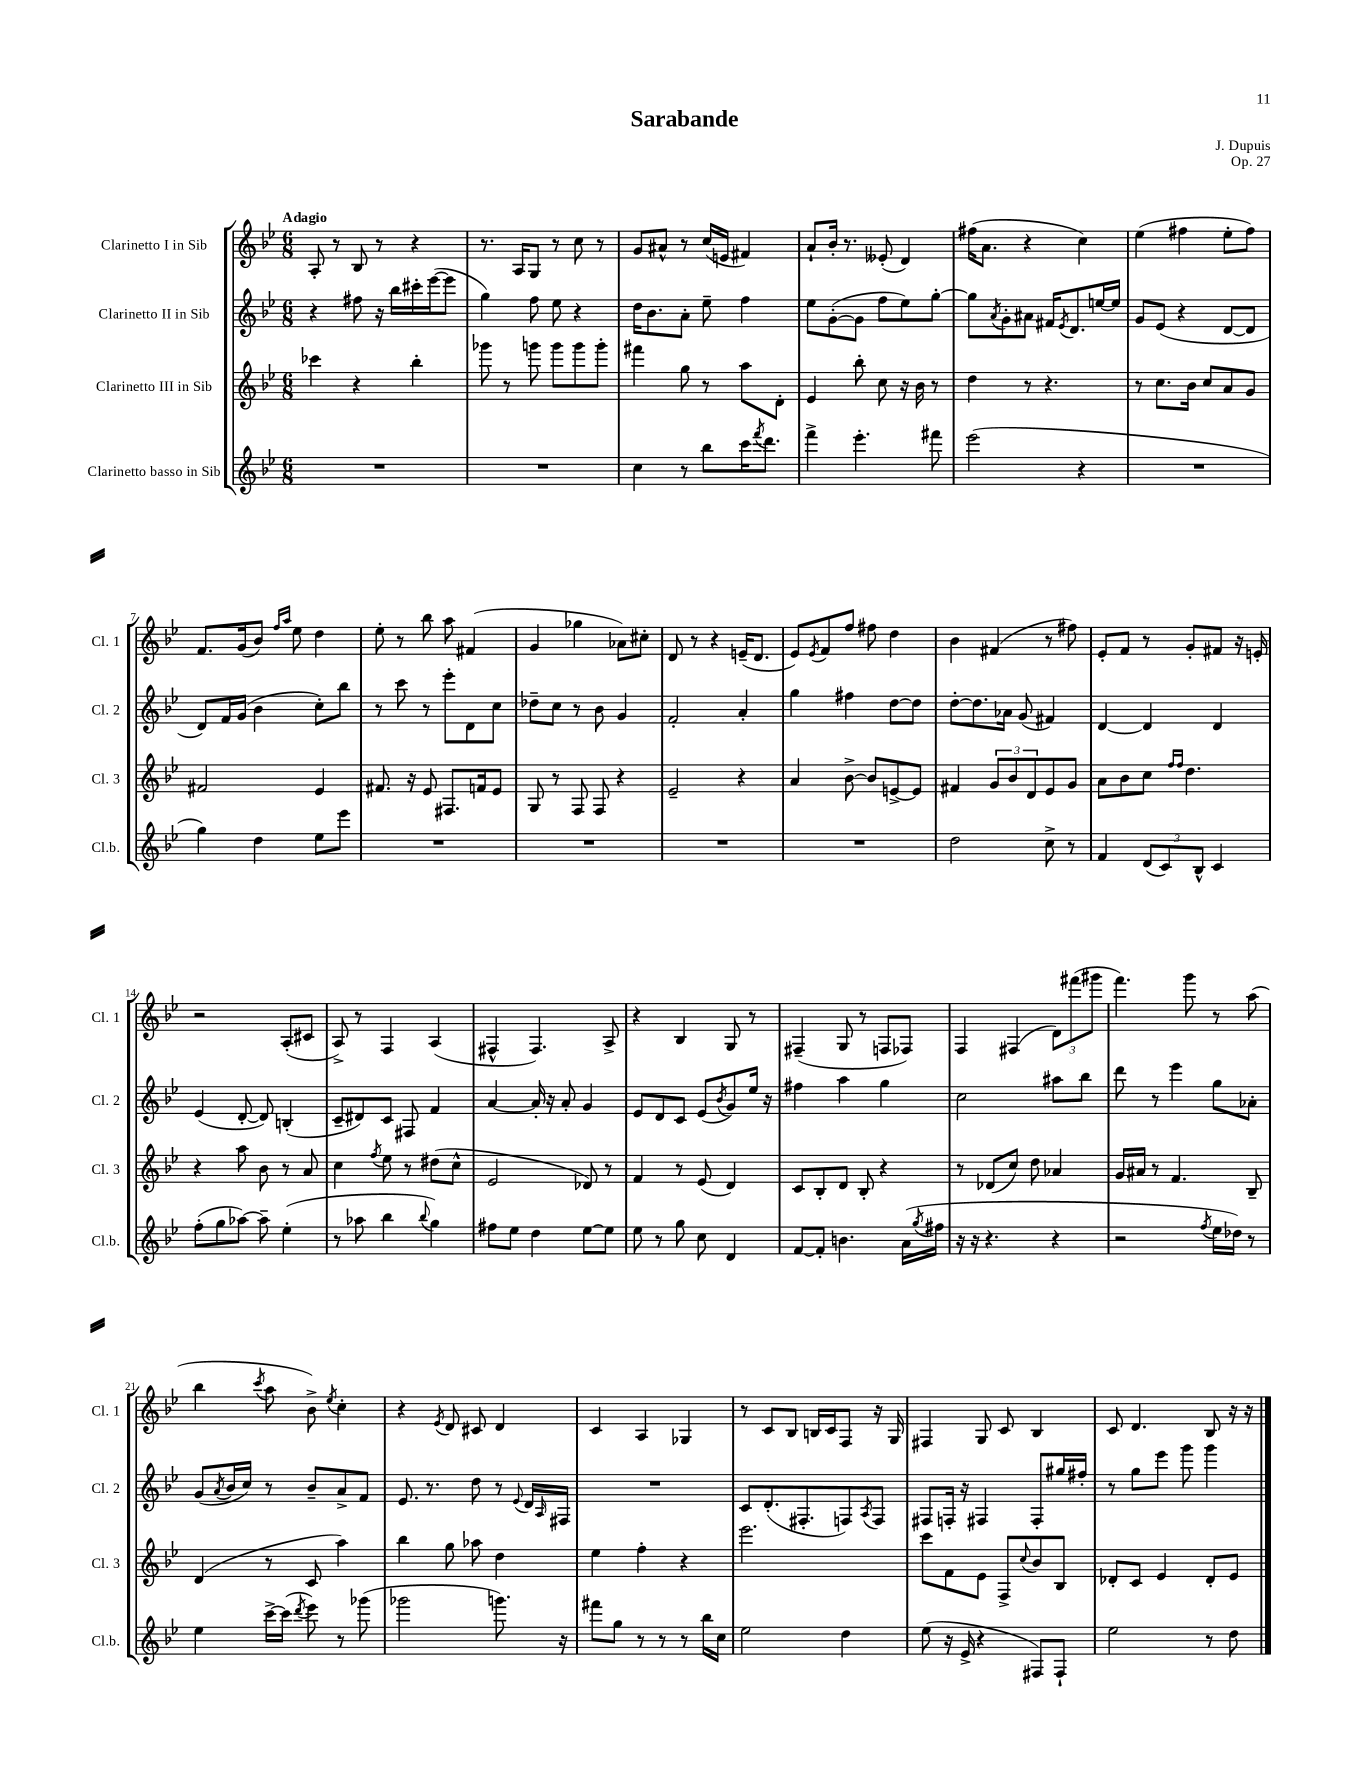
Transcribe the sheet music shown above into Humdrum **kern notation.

**kern	**kern	**kern	**kern
*staff4	*staff3	*staff2	*staff1
*clefG2	*clefG2	*clefG2	*clefG2
*k[b-e-]	*k[b-e-]	*k[b-e-]	*k[b-e-]
*M6/8	*M6/8	*M6/8	*M6/8
2.r	4ccc-\	4r	8A'/
.	.	.	8r
.	4r	8ff#\	8B-/
.	.	16r	8r
.	.	16bb-\LL	.
.	4bb-'\	16ccc#'\	4r
.	.	([16eee-\J	.
.	.	8eee-\]J	.
=	=	=	=
2.r	8ggg-\	4gg\)	8.r
.	8r	.	.
.	.	.	16A/LK
.	8ggg\	8ff\	8G/J
.	8ggg\L	8ee-\	8r
.	8ggg\	4r	8cc\
.	8ggg'\J	.	8r
=	=	=	=
4cc\	4fff#\	16dd\LK	8g/L
.	.	8.b-\	.
.	.	.	8a#^^/J
8r	8gg\	8a'\J	8r
8bb-\L	8r	8ee-~\	(16cc/LL
.	.	.	16e/JJ
16ccc\K	8aa\L	4ff\	4f#/)
8qfff/	.	.	.
8.ddd\J	.	.	.
.	8d'\J	.	.
=	=	=	=
4fff^\	4e-/	8ee-\L	8a`/L
.	.	([8g'\	16b-'/Jk
.	.	.	8.r
4.eee-'\	8bb-'\	8g\]J	.
.	8cc\	8ff\L	(8e--'/
.	16r	8ee-\)	4d/)
.	16b-\	.	.
8fff#\	8r	[8gg'\J	.
=	=	=	=
(2eee-\	4dd\	8gg\]L	(16ff#\LK
.	.	.	8.a\J
.	.	8qa/	.
.	.	8g'\	.
.	8r	8a#\J	4r
.	4.r	16f#/LK	.
.	.	8qe-/	.
.	.	8.d/	.
4r	.	.	4cc\)
.	.	[16ee/L	.
.	.	16ee/]JJ	.
=	=	=	=
2.r	8r	8g/L	(4ee-\
.	8.cc\L	(8e-/J	.
.	.	4r	4ff#\
.	16b-\Jk	.	.
.	8cc/L	.	.
.	8a/	[8d/L	8ee-'\L
.	8g/J	8d/]J	8ff#\J)
=	=	=	=
4gg\)	2f#/	8d/L)	8.f/L
.	.	16f/L	.
.	.	(16g/JJ	(16g/k
4dd\	.	4b-\	8b-/J)
.	.	.	16qqff/LL
.	.	.	16qqaa/JJ
.	.	.	8ee-\
8ee-\L	4e-/	8cc'\L)	4dd\
8eee-\J	.	8bb-\J	.
=	=	=	=
2.r	8.f#/	8r	8ee-'\
.	.	8ccc\	8r
.	16r	.	.
.	8e-/	8r	8bb-\
.	8.F#/L	8eee-'\L	8aa\
.	.	8d\	(4f#/
.	16f/k	.	.
.	8e-/J	8cc\J	.
=	=	=	=
2.r	8G/	8dd-~\L	4g/
.	8r	8cc\J	.
.	8F/	8r	4gg-\
.	8F/	8b-\	.
.	4r	4g/	8a-\L)
.	.	.	8cc#'\J
=	=	=	=
2.r	2e-~/	2f'/	8d/
.	.	.	8r
.	.	.	4r
.	4r	4a'/	(16e~/LK
.	.	.	8.d/J
=	=	=	=
2.r	4a/	4gg\	8e-/L)
.	.	.	8qe-/
.	.	.	8f/
.	[8b-^\	4ff#\	8ff/J
.	8b-/]L	.	8ff#\
.	[8e^/	[8dd\L	4dd\
.	8e/]J	8dd\]J	.
=	=	=	=
2dd\	4f#/	[8dd'\L	4b-\
.	.	8.dd\]	.
.	12g/L	.	(4f#/
.	.	16a-\Jk	.
.	12b-/	.	.
.	.	(8g/	.
.	12d/	.	.
8cc^\	8e-/	4f#/)	8r
8r	8g/J	.	8ff#\)
=	=	=	=
4f/	8a\L	[4d/	8e-'/L
.	8b-\	.	8f/J
(12d/L	8cc\J	4d/]	8r
12c/)	.	.	.
.	16qqff/LL	.	.
.	16qqff/JJ	.	.
.	4.dd\	.	8g'/L
12B-^^/J	.	.	.
4c/	.	4d/	8f#/J
.	.	.	16r
.	.	.	16e'/
=	=	=	=
(8ff'\L	4r	(4e-/	2r
8gg\	.	.	.
[8aa-\J)	8aa\	[8d'/	.
8aa-~\]	8b-\	8d/])	.
(4ee-'\	8r	(4B'/	(8A'/L
.	8a/	.	8c#/J
=	=	=	=
8r	4cc\	8c~/L	8A^/)
8aa-\	.	8d#/)	8r
.	8qff/	.	.
4bb-\	8ee-\	8c/J	4F/
.	8r	8F#/	.
8qqbb-/	.	.	.
4gg\)	(8dd#\L	4f/	(4A/
.	8cc^^\J	.	.
=	=	=	=
8ff#\L	2e-/	[4a/	4F#^^/
8ee-\J	.	.	.
4dd\	.	16a'/]	4.F#/)
.	.	16r	.
.	.	8a'/	.
[8ee-\L	8d-/)	4g/	.
8ee-\]J	8r	.	8A^/
=	=	=	=
8ee-\	4f/	8e-/L	4r
8r	.	8d/	.
8gg\	8r	8c/J	4B-/
8cc\	(8e-/	(8e-/L	.
.	.	8qb-/	.
4d/	4d/)	8g/)	8G/
.	.	16ee-/Jk	8r
.	.	16r	.
=	=	=	=
[8f/L	8c/L	4ff#\	(4F#~/
8f'/]J	8B-'/	.	.
4.b\	8d/J	4aa\	8G/
.	8B-'/	.	8r
.	4r	4gg\	8F/L
(16a\LL	.	.	8F-/J)
8qgg/	.	.	.
16ff#\JJ	.	.	.
=	=	=	=
16r	8r	2cc\	4F/
16r	.	.	.
4.r	(8d-/L	.	.
.	8cc/J)	.	(4F#/
.	8dd\	.	.
4r	4a-/	8aa#\L	12d\L)
.	.	.	(12fff#\
.	.	8bb-\J	.
.	.	.	12ggg#\J
=	=	=	=
2r	16g/LL	8ddd\	4.fff\)
.	16a#/JJ	.	.
.	8r	8r	.
.	4.f/	4eee-\	.
.	.	.	8ggg\
8qff/	.	.	.
16ee-\LL	.	8gg\L	8r
16dd-\JJ)	.	.	.
8r	8B-~/	8a-'\J	(8aa\
=	=	=	=
4ee-\	(4d/	(8g/L	4bb-\
.	.	8qa/	.
.	.	16b-/L	.
.	.	16cc/JJ)	.
.	.	.	8qccc/
[16ccc^\LL	8r	8r	8aa\
(16ccc\]JJ	.	.	.
8qddd/	.	.	.
8eee-\)	8c/	8b-~/L	8b-^\)
.	.	.	8qee-/
8r	4aa\)	8a^/	4cc'\
(8ggg-\	.	8f/J	.
=	=	=	=
2ggg-\	4bb-\	8.e-/	4r
.	.	8.r	.
.	.	.	8qe-/
.	8gg\	.	8d/
.	8aa-\	8dd\	8c#/
8.ggg\)	4dd\	8r	4d/
.	.	8qqe-/	.
.	.	16d/LL	.
.	.	16qqA/	.
16r	.	16F#/JJ	.
=	=	=	=
8fff#\L	4ee-\	2.r	4c/
8gg\J	.	.	.
8r	4ff'\	.	4A/
8r	.	.	.
8r	4r	.	4G-/
16bb-\LL	.	.	.
16cc\JJ	.	.	.
=	=	=	=
2ee-\	2.eee-\	8c/L	8r
.	.	(8.d'/	8c/L
.	.	.	8B-/J
.	.	8.F#'/	.
.	.	.	16B/LL
.	.	.	16c/J
4dd\	.	8F/)	8F/J
.	.	8qA/	.
.	.	8F/J	16r
.	.	.	16G/
=	=	=	=
(8ee-\	8ccc\L	8F#/L	4F#/
16r	8f\	16F'/Jk	.
16e-^/	.	16r	.
4r	8e-\J	4F#/	8G/
.	8F^/L	.	8c/
.	8qqcc/	.	.
8F#/L)	8b-/	8F#'/L	4B-/
8F#`/J	8B-/J	16gg#/L	.
.	.	16ff#'/JJ	.
=	=	=	=
2ee-\	8d-'/L	8r	8c/
.	8c/J	8gg\L	4.d/
.	4e-/	8eee-\J	.
.	.	8ggg\	.
8r	8d-'/L	4ggg\	8B-/
8dd\	8e-/J	.	16r
.	.	.	16r
==	==	==	==
*-	*-	*-	*-
